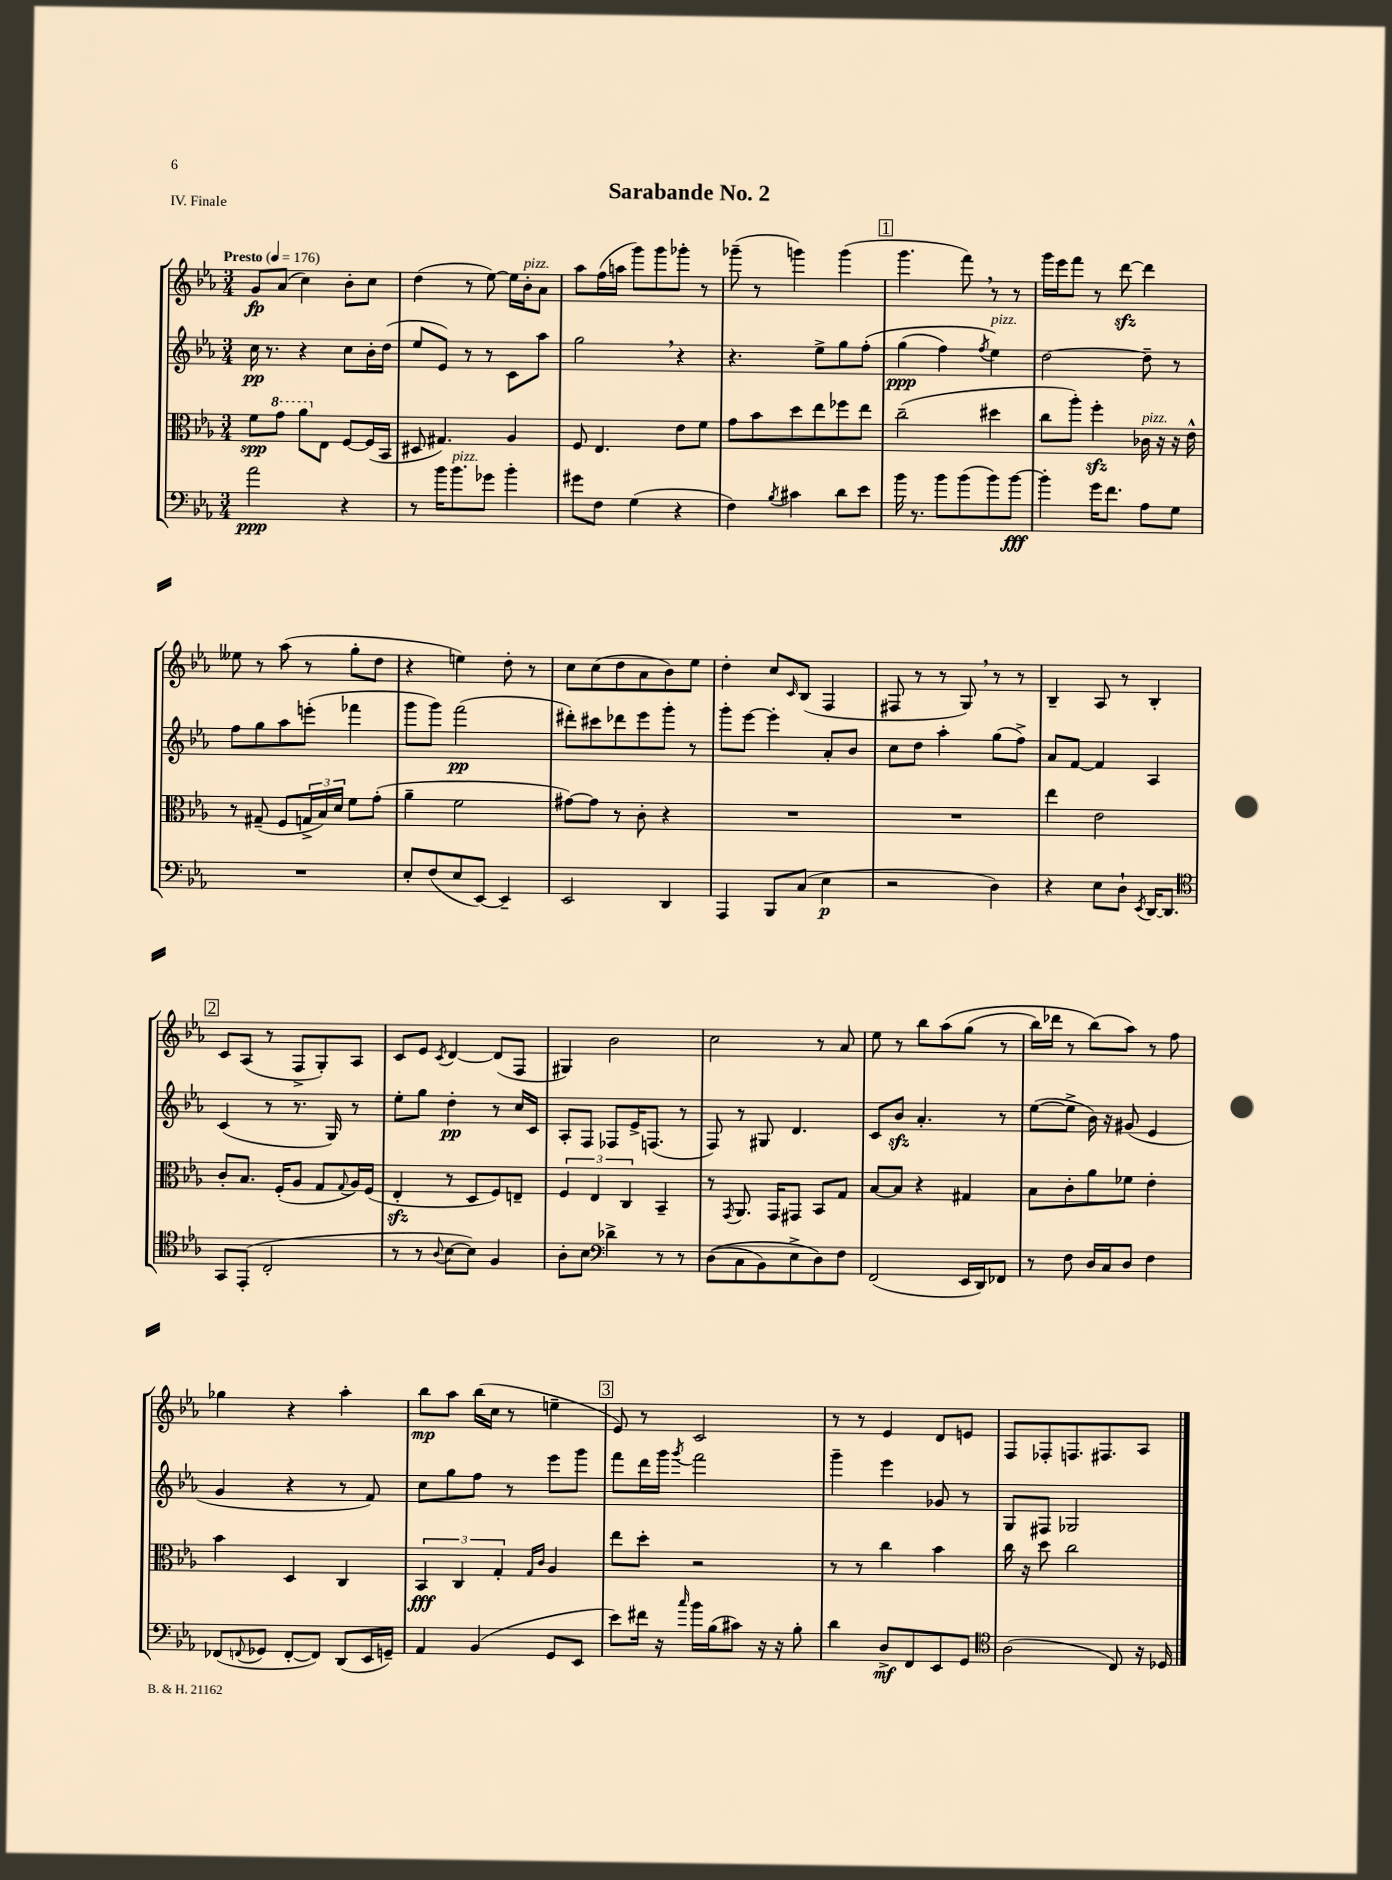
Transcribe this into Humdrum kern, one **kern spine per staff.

**kern	**kern	**kern	**kern
*staff4	*staff3	*staff2	*staff1
*clefF4	*clefC3	*clefG2	*clefG2
*k[b-e-a-]	*k[b-e-a-]	*k[b-e-a-]	*k[b-e-a-]
*M3/4	*M3/4	*M3/4	*M3/4
*MM176	*MM176	*MM176	*MM176
2a-	8f	16cc	8g
.	.	8.r	.
.	8gg	.	(8a-
.	8aa-	4r	4cc)
.	8E-	.	.
4r	[8F	8cc	8b-'
.	(16F]	16b-'	8cc
.	16BB-	(16dd	.
=	=	=	=
8r	8D#	8ee-	(4dd
16b-	4.G#)	8e-)	.
8.b-	.	.	.
.	.	8r	8r
8g-	.	8r	[8ee-)
4b-'	4A-	8c	16ee-]
.	.	.	16b-'
.	.	8aa-	8a-
=	=	=	=
8g#	8F	2gg	8aa-
8F	4.E-	.	(16ff
.	.	.	16aa
(4G	.	.	8ggg)
.	.	.	8ggg
4r	8e-	4r	8ggg-'
.	8f	.	8r
=	=	=	=
4F)	8g	4.r	(8ggg-~
.	8b-	.	8r
8qB-	.	.	.
4c#	8dd	.	4ggg)
.	8ee-	8ee-^	.
8d	8ff-	8gg	(4ggg
8e-	8ee-	&(8ff'	.
=	=	=	=
16b-	(2cc~	(4gg	4.ggg
8.r	.	.	.
8b-	.	4ff)	.
(8b-	.	.	8fff)
.	.	8qff	.
8b-)	4dd#	4ee-&)	8r
[8b-	.	.	8r
=	=	=	=
4b-']	8cc	[2dd	16ggg
.	.	.	16eee-
.	8aa-')	.	8fff
16g	4ff'	.	8r
8.f	.	.	.
.	.	.	[8ddd
8A-	16c-	8dd~]	4ddd]
.	16r	.	.
8G	16r	8r	.
.	16e-^^	.	.
=	=	=	=
2.r	8r	8ff	8ee--
.	(8G#~	8gg	8r
.	8F	8aa-	(8aa-
.	24G^	(8eee'	8r
.	24B-)	.	.
.	24d	.	.
.	8f	4fff-	8gg'
.	(8g'	.	8dd
=	=	=	=
8E-'	4a-~	8ggg	4r
(8F	.	8ggg)	.
8E-	2f	(2fff	4ee)
[8EE-)	.	.	.
4EE-~]	.	.	8dd'
.	.	.	8r
=	=	=	=
2EE-	[8g#)	8ddd#')	8cc
.	8g#]	8ccc#	(8cc
.	8r	8ddd-	8dd
.	8c'	8eee-	8a-
4DD	4r	8ggg'	8b-)
.	.	8r	8ee-
=	=	=	=
4AAA-	2.r	8ggg'	4dd'
.	.	[8eee-	.
8BBB-	.	4eee-']	8cc
.	.	.	16qqc
(8C	.	.	(8B-
4E-	.	8a-'	4F
.	.	8b-	.
=	=	=	=
2r	2.r	8cc	8F#
.	.	8dd	8r
.	.	4aa-'	8r
.	.	.	8G)
4D)	.	(8gg	8r
.	.	8ff^)	8r
=	=	=	=
4r	4ee-	8a-	4B-~
.	.	[8f	.
8E-	2e-	4f]	8A-
8D`	.	.	8r
8qEE-	.	.	.
[16DD	.	4A-	4B-'
8.DD]	.	.	.
=	=	=	=
*clefC4	*	*	*
8GG	8c'	(4c	8c
(8EE-'	8.B-	.	(8A-
2C'	.	8r	8r
.	(16F'	.	.
.	8A-	8.r	8F^
.	8G	.	8G')
.	.	16G)	.
.	8qqG	.	.
.	16A-)	8r	8A-
.	(16F	.	.
=	=	=	=
8r	4E-'	8ee-'	8c
8r	.	8gg	8e-
8qqA-	.	.	8qc
[8B-	8r	4dd'	[4d
8B-])	8D	.	.
4F	8F)	8r	(8d]
.	8E~	16cc	8F
.	.	16c	.
=	=	=	=
8A-'	6F	8A-'	4G#)
8B-	.	8F	.
.	6E-	.	.
*clefF4	*	*	*
4d-^	.	8F-	2b-
.	6C	.	.
.	.	16e-^	.
.	.	(8.F	.
8r	4BB-~	.	.
8r	.	8r	.
=	=	=	=
&((8D	8r	8F)	2cc
.	8qGG	.	.
8C	8.AA-	8r	.
8BB-)	.	8G#	.
.	16GG	.	.
8E-^	8GG#	4.d	.
8D&)	8BB-	.	8r
8F	8G	.	8a-
=	=	=	=
(2FF	[8B-	8c	8ee-
.	8B-]	8b-	8r
.	4r	4.a-'	8bb-
.	.	.	&(8aa-
16EE-	4G#	.	(8gg
16DD)	.	.	.
8FF-	.	8r	8r
=	=	=	=
8r	8B-	([8ee-	16bb-)
.	.	.	16ddd-
8F	8c'	8ee-^]	8r
16D	8a-	16b-)	(8bb-&)
16C	.	16r	.
8D	8f-	(8g#	8aa-)
4F	4e-'	4e-	8r
.	.	.	8ff
=	=	=	=
(8FF-	4b-	4g	4gg-
8qqFF	.	.	.
8GG-	.	.	.
[8FF'	4D	4r	4r
8FF])	.	.	.
(8DD	4C	8r	4aa-'
16EE-	.	8f)	.
16GG~)	.	.	.
=	=	=	=
4AA-	6BB-	8cc	8bb-
.	.	8gg	8aa-
.	6C	.	.
(4BB-	.	8ff	(16bb-
.	.	.	16cc
.	6G'	.	.
.	.	8r	8r
.	16qqG	.	.
.	16qqc	.	.
8GG	4A-	8eee-	4ee~
8EE-	.	8ggg	.
=	=	=	=
8e-)	8ee-	8fff	8e-)
16f#	8dd'	16ddd	8r
16r	.	16ggg	.
16qqcc	.	8qggg	.
16b-	2r	2fff	2c
(16B-	.	.	.
8c#)	.	.	.
16r	.	.	.
16r	.	.	.
8B-'	.	.	.
=	=	=	=
4d	8r	4ggg~	8r
.	8r	.	8r
8D^	4cc	4eee-	4e-
8FF	.	.	.
8EE-	4b-	8g-	8d
8GG	.	8r	8e
=	=	=	=
*clefC4	*	*	*
(2A-	16cc	8G	8F
.	16r	.	.
.	8dd	8F#	8F-'
.	2cc	2G-	8.F
.	.	.	8.F#
8C)	.	.	.
16r	.	.	8A-
16D-	.	.	.
==	==	==	==
*-	*-	*-	*-
